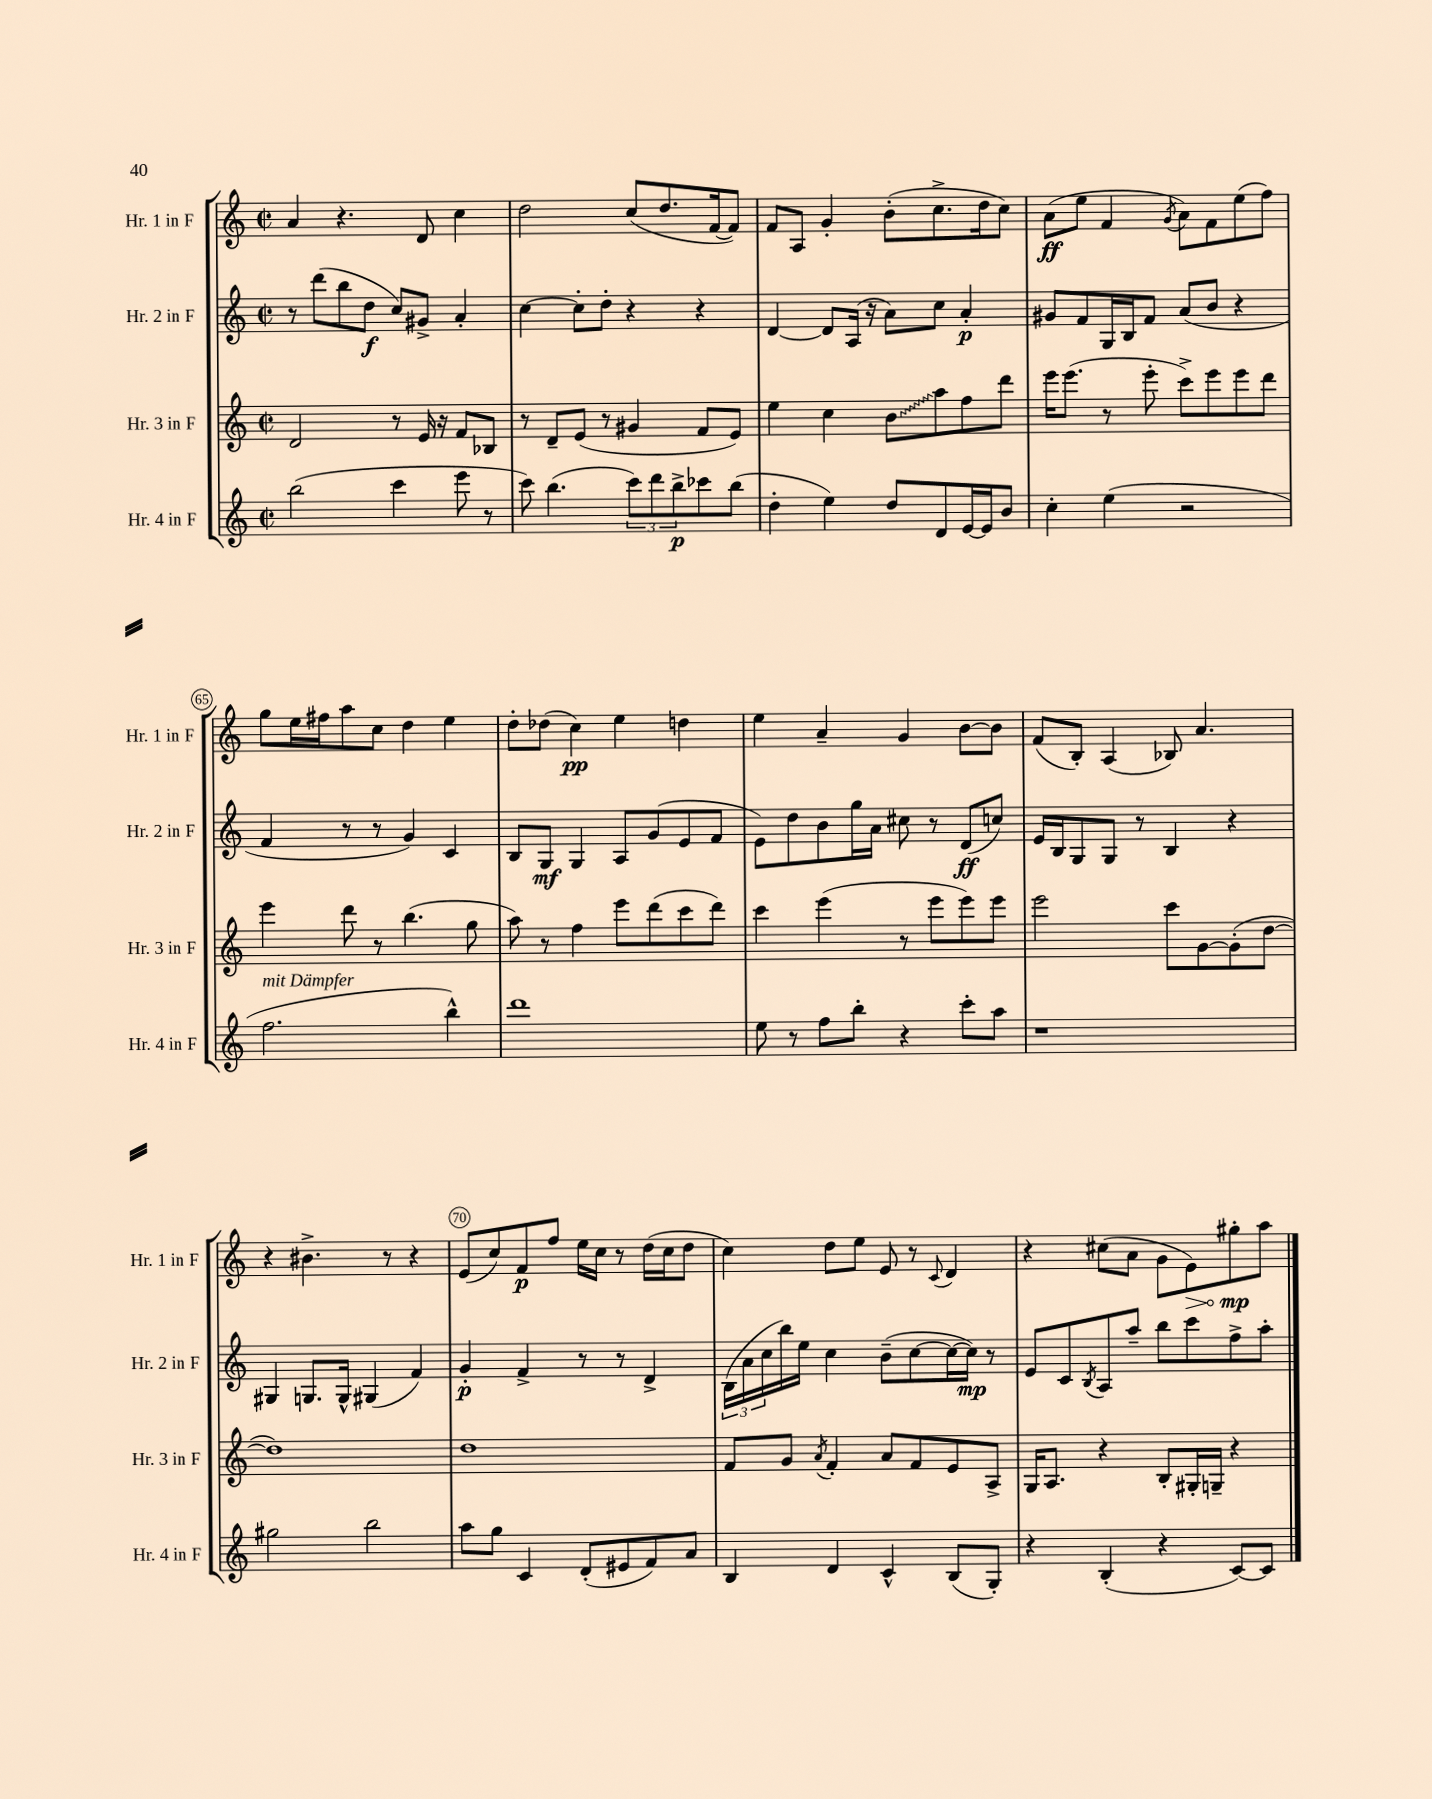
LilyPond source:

<<
\new StaffGroup <<
\new Staff = "s0" \with { instrumentName = "Hr. 1 in F" shortInstrumentName = "Hr. 1 in F" } {
    \clef treble \key c \major \defaultTimeSignature \time 2/2
    a'4 r4. d'8 c''4 |
    d''2 c''8( d''8. f'16~ f'8) |
    f'8 a8 g'4-. b'8-.( c''8.-> d''16 c''8) |
    a'8\ff( e''8 f'4 \acciaccatura { g'8 } a'8) f'8 e''8( f''8) |
    g''8 e''16 fis''16 a''8 c''8 d''4 e''4 |
    d''8-. des''8( c''4\pp) e''4 d''4 |
    e''4 a'4-- g'4 b'8~ b'8 |
    f'8( b8-.) a4( bes8) a'4. |
    r4 bis'4.-> r8 r4 |
    e'8( c''8) f'8\p f''8 e''16 c''16 r8 d''16( c''16 d''8 |
    c''4) d''8 e''8 e'8 r8 \appoggiatura { c'8 } d'4 |
    r4 cis''8( a'8 g'8 \once \override Hairpin.circled-tip = ##t e'8\>) gis''8-.\mp\! a''8 \bar "|." |
}
\new Staff = "s1" \with { instrumentName = "Hr. 2 in F" shortInstrumentName = "Hr. 2 in F" } {
    \clef treble \key c \major \defaultTimeSignature \time 2/2
    r8 d'''8( b''8 d''8\f c''8) gis'8-> a'4-. |
    c''4~ c''8-. d''8-. r4 r4 |
    d'4~ d'8 a16( r16 a'8) c''8 a'4-.\p |
    gis'8 f'8 g16 b16 f'8 a'8( b'8 r4 |
    f'4 r8 r8 g'4) c'4 |
    b8 g8\mf g4 a8 g'8( e'8 f'8 |
    e'8) d''8 b'8 g''16 a'16 cis''8 r8 d'8\ff( c''8) |
    e'16 b16 g8 g8 r8 b4 r4 |
    gis4 g8. g16-^ gis4( f'4) |
    g'4-.\p f'4-> r8 r8 d'4-> |
    \tuplet 3/2 { b16( a'16 c''16 } b''16) e''16 c''4 b'8--( c''8~ c''16~ c''16\mp) r8 |
    e'8 c'8 \acciaccatura { b8 } a8 a''8-- b''8 c'''8 f''8-> a''8-. \bar "|." |
}
\new Staff = "s2" \with { instrumentName = "Hr. 3 in F" shortInstrumentName = "Hr. 3 in F" } {
    \clef treble \key c \major \defaultTimeSignature \time 2/2
    d'2 r8 e'16 r16 f'8 bes8 |
    r8 d'8-- e'8( r8 gis'4 f'8 e'8) |
    e''4 c''4 \once \override Glissando.style = #'zigzag b'8\glissando a''8 f''8 d'''8 |
    e'''16 e'''8.( r8 e'''8-. c'''8->) e'''8 e'''8 d'''8 |
    e'''4 d'''8 r8 b''4.( g''8 |
    a''8) r8 f''4 e'''8 d'''8( c'''8 d'''8) |
    c'''4 e'''4( r8 e'''8 e'''8) e'''8 |
    e'''2 c'''8 g'8~ g'8-.( d''8~ |
    d''1) |
    d''1 |
    f'8 g'8 \acciaccatura { a'8 } f'4-. a'8 f'8 e'8 a8-> |
    g16 a8. r4 b8-. gis16-. g16-- r4 \bar "|." |
}
\new Staff = "s3" \with { instrumentName = "Hr. 4 in F" shortInstrumentName = "Hr. 4 in F" } {
    \clef treble \key c \major \defaultTimeSignature \time 2/2
    b''2( c'''4 e'''8 r8 |
    c'''8) b''4.( \tuplet 3/2 { c'''8) d'''8 b''8->\p } ces'''8 b''8( |
    d''4-. e''4) d''8 d'8 e'16~ e'16 b'8 |
    c''4-. e''4( r2 |
    f''2.^\markup { \italic "mit Dämpfer" } b''4-^) |
    d'''1 |
    e''8 r8 f''8 b''8-. r4 c'''8-. a''8 |
    r1 |
    gis''2 b''2 |
    a''8 g''8 c'4 d'8-.( eis'8 f'8) a'8 |
    b4 d'4 c'4-^ b8( g8-.) |
    r4 b4-.( r4 c'8~) c'8 \bar "|." |
}
>>
>>
\layout { \context { \Score currentBarNumber = #61 \override BarNumber.break-visibility = ##(#f #t #t) barNumberVisibility = #(every-nth-bar-number-visible 5) \override BarNumber.stencil = #(make-stencil-circler 0.1 0.3 ly:text-interface::print) } }
